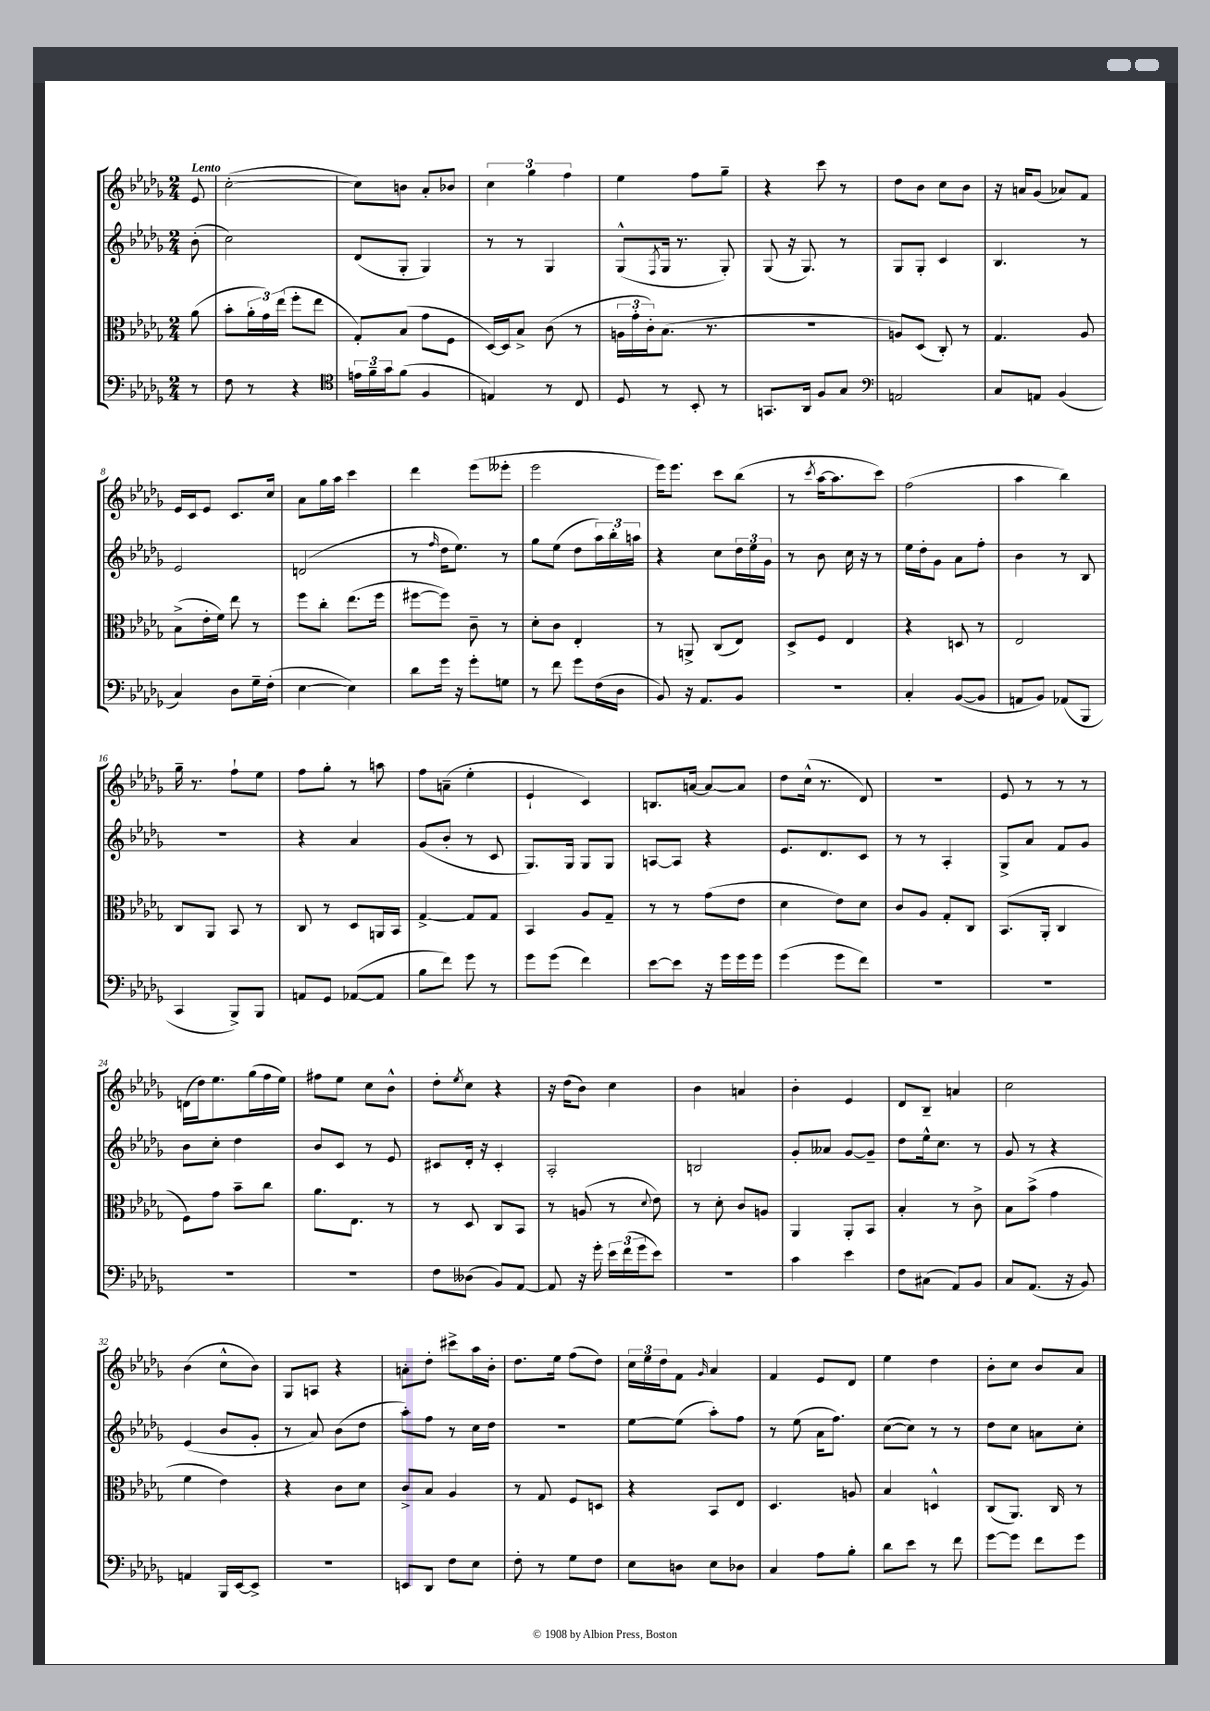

**kern	**kern	**kern	**kern
*staff4	*staff3	*staff2	*staff1
*clefF4	*clefC3	*clefG2	*clefG2
*k[b-e-a-d-g-]	*k[b-e-a-d-g-]	*k[b-e-a-d-g-]	*k[b-e-a-d-g-]
*M2/4	*M2/4	*M2/4	*M2/4
8r	(8a-	(8b-'	8e-
=	=	=	=
8F	8b-'	2cc)	([2cc'
8r	24a-'	.	.
.	24g-)	.	.
.	(24ee-	.	.
4r	8ff'	.	.
.	8ee-	.	.
=	=	=	=
*clefC4	*	*	*
24e	8G-')	(8d-	8cc])
24f~	.	.	.
24g-	.	.	.
(8f	(8B-	8G-'	8b
4F	8g-	4G-)	8a-'
.	8F	.	8b-
=	=	=	=
4E)	[16D-)	8r	6cc
.	16D-]	.	.
.	8B-^	8r	.
.	.	.	6gg-
8r	(8c	4G-	.
.	.	.	6ff
8C	8r	.	.
=	=	=	=
8D-	24A	(8G-^^	4ee-
.	24g-'	.	.
.	24c')	.	.
.	.	8qF	.
8r	(8.B-	16G-	.
.	.	8.r	.
8BB-'	.	.	8ff
.	8.r	.	.
8r	.	8G-')	8gg-~
=	=	=	=
8.GG	2r	(8G-	4r
.	.	16r	.
16AA-	.	8.G-)	.
8F	.	.	8ccc
8G-	.	8r	8r
=	=	=	=
*clefF4	*	*	*
2AA	8A)	8G-	8dd-
.	(8D-	8G-'	8b-
.	8C')	4c	8cc
.	8r	.	8b-
=	=	=	=
8C	4.G-	4.B-	16r
.	.	.	16a
8AA	.	.	(8g-
(4BB-	.	.	8a-)
.	8A-	8r	8f
=	=	=	=
4C)	(8B-^	2e-	16e-
.	.	.	16c
.	16e-'	.	8e-
.	16f)	.	.
8D-	8ee-	.	8.c
16G-~	8r	.	.
(16F'	.	.	16cc
=	=	=	=
[4E-	8ff	(2d	8a-
.	8cc'	.	16gg-
.	.	.	16aa-
4E-])	(8.ee-	.	4ccc
.	16ff	.	.
=	=	=	=
8d-	[8ff#	8r	4ddd-
.	.	16qqff	.
16g-	8ff#])	16dd-	.
16r	.	8.ee-)	.
8g-'	8c~	.	(8eee-
8G	8r	8r	8eee--'
=	=	=	=
8r	8d-'	8gg-	2eee-
8f	8c	(8ee-	.
8g-	4E-'	8dd-	.
(16F	.	24aa-)	.
.	.	24bb-'	.
16D-	.	.	.
.	.	24aa	.
=	=	=	=
8BB-)	8r	4r	16eee-)
.	.	.	8.eee-
16r	8AA^	.	.
8.AA-	.	.	.
.	(8C	8cc	8ccc
8BB-	8E-)	24dd-	(8bb-
.	.	24ee-	.
.	.	24g-	.
=	=	=	=
2r	8D-^	8r	8r
.	.	.	8qccc
.	8F	8b-	[16aa-
.	.	.	8.aa-]
.	4E-	16cc	.
.	.	16r	.
.	.	8r	8ccc)
=	=	=	=
4C'	4r	16ee-	(2ff
.	.	16dd-'	.
.	.	8g-	.
([8BB-	8D	8a-	.
8BB-]	8r	8ff'	.
=	=	=	=
8AA	2E-	4b-	4aa-
8BB-)	.	.	.
(8AA-	.	8r	4bb-)
8BBB-	.	8B-	.
=	=	=	=
4CC	8C	2r	16gg-~
.	.	.	8.r
.	8AA-	.	.
8BBB-^)	8BB-	.	8ff`
8BBB-	8r	.	8ee-
=	=	=	=
8AA	8C	4r	8ff
8GG-	8r	.	8gg-'
([8AA-	8D-	4a-	8r
8AA-]	16AA	.	8aa
.	16BB-	.	.
=	=	=	=
8B-	[4G-^	(8g-	8ff
8f)	.	8b-'	(8a~
8g-	8G-]	8r	4ee-'
8r	8G-	8c	.
=	=	=	=
8g-	4BB-	8.G-)	4e-`
(8g-	.	.	.
.	.	16G-	.
4f)	8A-	8G-	4c)
.	8G-~	8G-	.
=	=	=	=
[8e-	8r	[8A	8.B
8e-]	8r	8A]	.
.	.	.	[16a
16r	(8g-	4r	8a_
16g-	.	.	.
16g-	8e-	.	8a]
16g-	.	.	.
=	=	=	=
(4g-	4d-	8.e-	8dd-
.	.	.	(16cc^^
.	.	8.d-	8.r
8g-	8e-)	.	.
8f)	8d-	8c	8d-)
=	=	=	=
2r	8c	8r	2r
.	8A-	8r	.
.	8G-'	4A-'	.
.	8C	.	.
=	=	=	=
2r	(8.BB-	8G-^	8e-
.	.	8a-	8r
.	16AA-'	.	.
.	4C	8f	8r
.	.	8g-	8r
=	=	=	=
2r	8F)	8b-	(16d
.	.	.	16dd-)
.	8g-	8cc'	8.ee-
.	8b-~	4dd-	.
.	.	.	(16gg-
.	8cc	.	16ff
.	.	.	16ee-)
=	=	=	=
2r	8.a-	8b-	8ff#
.	.	8c	8ee-
.	8.E-	.	.
.	.	8r	8cc
.	8r	8e-	8b-^^
=	=	=	=
8F	8r	8c#	8dd-'
.	.	.	8qee-
(8D--	8D-	16d-'	8cc
.	.	16r	.
8BB-)	8C	4c#'	4r
[8AA-	8BB-	.	.
=	=	=	=
8AA-]	8r	2A-'	16r
.	.	.	(16dd-
16r	(8A	.	8b-)
16g-'	.	.	.
24e-	8r	.	4cc
(24f	.	.	.
24g-	.	.	.
.	8qqd-	.	.
8e-)	8e-)	.	.
=	=	=	=
2r	8r	2B	4b-
.	8d-'	.	.
.	8c	.	4a
.	8A	.	.
=	=	=	=
4c	4AA-	8g-'	4b-'
.	.	8a--	.
4e-	8AA-'	[8g-	4e-
.	8BB-	8g-~]	.
=	=	=	=
8F	4B-'	8dd-	8d-
(8C#	.	16ee-^^	8B-~
.	.	8.cc	.
8AA-)	8r	.	4a
8BB-	8c^	8r	.
=	=	=	=
8C	8B-	8g-	2cc
(8.AA-	(8b-^	8r	.
.	4g-	4r	.
16r	.	.	.
8BB-)	.	.	.
=	=	=	=
4AA	4f	(4e-	(4b-
16BBB-	4e-)	8b-	8cc^^
[16EE-	.	.	.
8EE-^]	.	8g-'	8b-)
=	=	=	=
2r	4r	8r	8G-
.	.	8a-)	8A
.	8c	(8b-	4r
.	8d-	8dd-	.
=	=	=	=
8EE	8c^	8aa-')	8a'
8DD-	8B-	8ff	8dd-'
8F	4A-	8r	8ccc#^
8E-	.	16cc	16aa-
.	.	16dd-	16b-'
=	=	=	=
8F'	8r	2r	8.dd-
8r	8G-	.	.
.	.	.	16ee-
8G-	8F	.	(8ff
8F	8D	.	8dd-)
=	=	=	=
8E-	4r	[8ee-	24cc
.	.	.	24ee-
.	.	.	24dd-
8D	.	(8ee-]	8f
.	.	.	16qqg-
8E-	8BB-	8aa-')	4a-
8D-	8E-	8ff	.
=	=	=	=
4C	4.D-	8r	4f
.	.	(8ee-	.
8A-	.	16a-	8e-
.	.	8.ff)	.
8B-'	8A	.	8d-
=	=	=	=
8d-	4B-	([8cc	4ee-
8e-	.	8cc])	.
8r	4D^^	8r	4dd-
8f	.	8r	.
=	=	=	=
[8g-	(8C	8dd-	8b-'
8g-]	8.AA-)	8cc	8cc
8f	.	8a	8b-
.	16C	.	.
8g-	8r	8cc'	8a-
==	==	==	==
*-	*-	*-	*-
